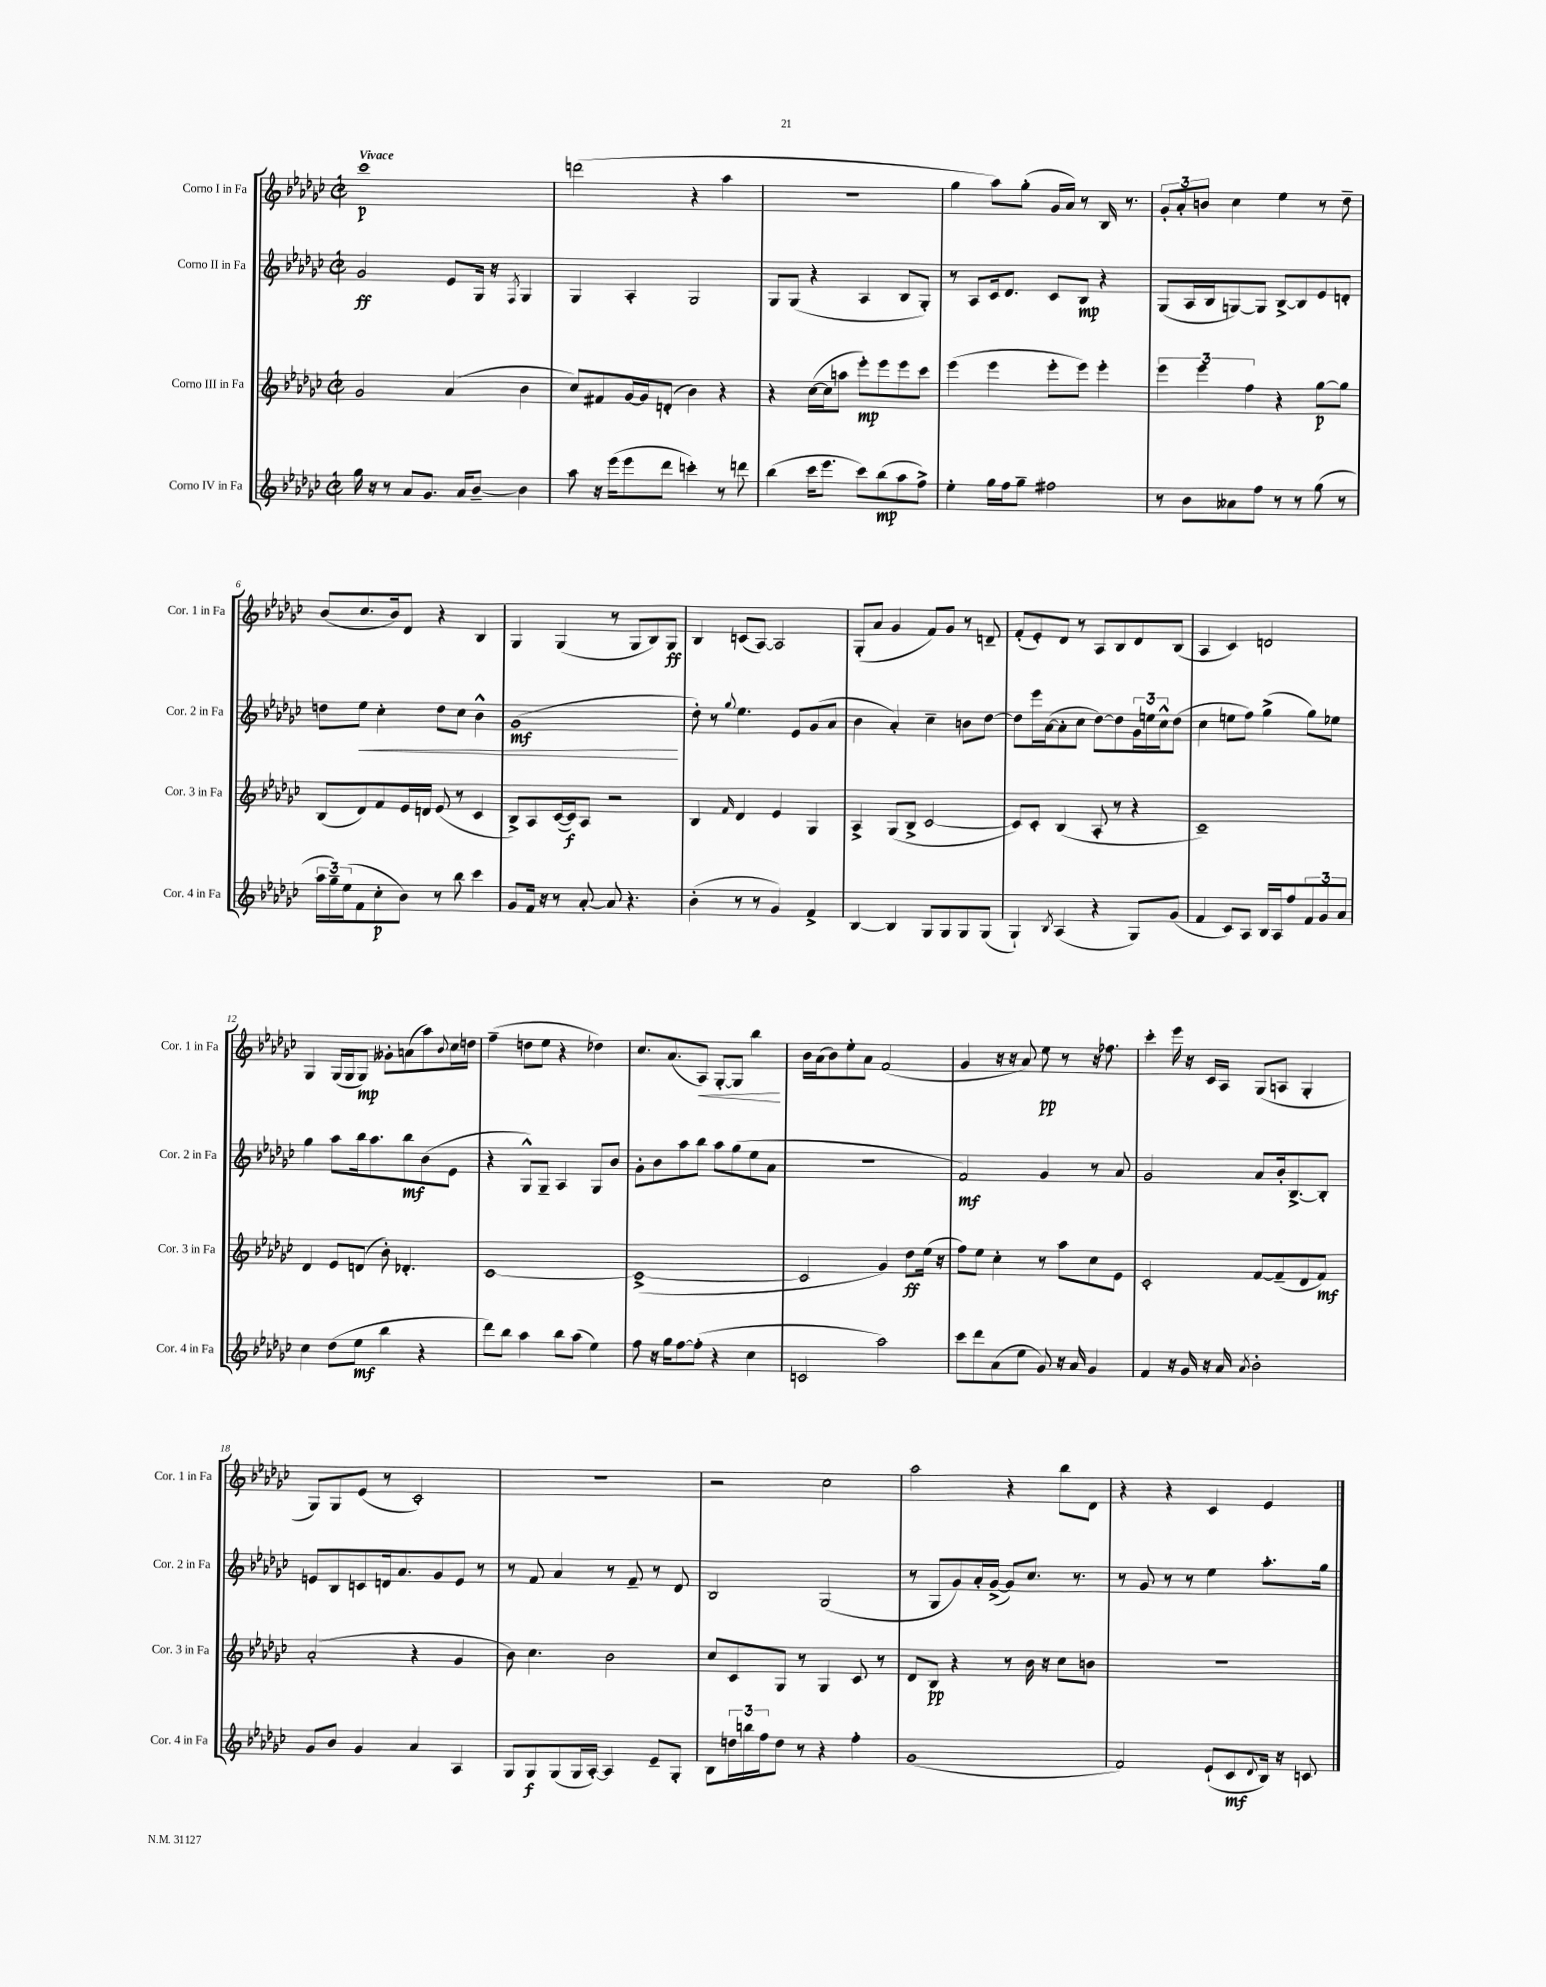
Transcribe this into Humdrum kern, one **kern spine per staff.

**kern	**kern	**kern	**kern
*staff4	*staff3	*staff2	*staff1
*clefG2	*clefG2	*clefG2	*clefG2
*k[b-e-a-d-g-c-]	*k[b-e-a-d-g-c-]	*k[b-e-a-d-g-c-]	*k[b-e-a-d-g-c-]
*M2/2	*M2/2	*M2/2	*M2/2
*met(c|)	*met(c|)	*met(c|)	*met(c|)
16gg-\	2g-/	2g-/	1ccc-
16r	.	.	.
8r	.	.	.
8a-/L	.	.	.
8.g-/J	.	.	.
.	(4a-/	8e-/L	.
16a-/LK	.	.	.
[8b-~/J	.	16G-/Jk	.
.	.	16r	.
.	.	8qF/	.
4b-\]	4b-\	4G-/	.
=	=	=	=
8aa-\	8cc-/L)	4G-/	(2ddd\
16r	8f#/	.	.
(16eee-\LK	.	.	.
8eee-\	[16g-/L	4A-'/	.
.	16g-/]J	.	.
8ddd-\J	(8d'/J	.	.
4ccc'\)	4b-\)	2G-/	4r
8r	4r	.	4aa-\
8ddd\	.	.	.
=	=	=	=
(4bb-\	4r	8G-/L	1r
.	.	(8G-/J	.
16ccc-\LK	([16cc-\LL	4r	.
8.eee-\J	16cc-\]J	.	.
.	8aa\J	.	.
8ccc-\L)	8eee-'\L)	4A-/	.
(8bb-\	8eee-\	.	.
8aa-\	8eee-\	8B-/L	.
8ff^\J)	8ccc-\J	8G-'/J)	.
=	=	=	=
4ee-'\	(4eee-\	8r	4gg-\
.	.	8A-/L	.
16gg-\LL	4eee-\	16c-/k	8aa-\L)
16ff\J	.	8.d-/J	.
8gg-~\J	.	.	(8gg-'\J
2ff#\	8eee-'\L	8c-/L	16g-/LL
.	.	.	16a-/JJ)
.	8eee-\J)	8B-/J	8r
.	4eee-'\	4r	16B-/
.	.	.	8.r
=	=	=	=
8r	6eee-\	(8G-/L	12g-'/L
.	.	.	12a-'/
8b-\L	.	16A-/L	.
.	6eee-\	.	12b/J
.	.	16B-/J	.
8a--\	.	[8G/)	4cc-\
.	6ff\	.	.
8ff\J	.	8G/]J	.
8r	4r	[8B-^/L	4ee-\
8r	.	8B-/]	.
(8gg-\	[8gg-\L	8e-/	8r
8r	8gg-\]J	8d'/J	8dd-~\
=	=	=	=
24aa-\LL	(8B-/L	8dd\L	(8b-/L
24gg-~\)	.	.	.
(24ee-\J	.	.	.
8f\	8d-/)	8ee-\J	8.cc-/
8cc-'\	8f/	4cc-'\	.
.	.	.	16b-/k)
8b-\J)	16e-/L	.	8d-/J
.	16d/JJ	.	.
8r	(8e-/	8dd\L	4r
8bb-\	8r	8cc-\J	.
4ccc-\	4c-/	4b-^^\	4B-/
=	=	=	=
8g-/L	8B-^/L)	(1g-	4G-/
16f/Jk	8A-/	.	.
16r	.	.	.
8r	([16c-/L	.	(4G-/
.	16c-/]J)	.	.
[8a-'/	8A-/J	.	.
8a-/]	2r	.	8r
4.r	.	.	8G-/L
.	.	.	8B-/)
.	.	.	8G-/J
=	=	=	=
(4b-'\	4B-/	8dd-'\)	4B-/
.	.	8r	.
.	16qqf/	8qqgg-/	.
8r	4d-/	4.ee-\	(8c/L
8r	.	.	[8A-/J)
4g-/)	4e-/	.	2A-/]
.	.	8e-/L	.
4f^/	4G-/	(8g-/	.
.	.	8a-/J	.
=	=	=	=
[4B-/	4A-^/	4b-\	(8G-'/L
.	.	.	8a-/J
4B-/]	(8G-/L	4a-'/)	4g-/
.	8B-^/J	.	.
8G-/L	[2c-/	4cc-~\	8f/L)
8G-/	.	.	8g-/J
8G-/	.	8b\L	8r
(8G-/J	.	[8dd-\J	8d~/
=	=	=	=
4G-`/)	8c-/]L)	8dd-\]L	(8f'/L
.	8c-'/J	16eee-\L	8e-'/)
.	.	([16a-\J	.
8qB-/	.	.	.
(4A-/	(4B-/	8a-'\]	8d-/J
.	.	8cc-\J	8r
4r	8A-'/	[8dd-\L)	8A-/L
.	8r	8dd-\]	8B-/
8G-/L)	4r	24g-\L	8d-/
.	.	24ee\	.
.	.	24cc-^^\J	.
(8g-/J	.	(8dd-\J	(8B-/J
=	=	=	=
4f/	1c-~)	4cc-\	4A-/
8c-/L)	.	8ee\L	4c-/)
8A-/J	.	8ff\J)	.
16B-/LL	.	(4gg-^\	2d/
16A-/J	.	.	.
8ff/	.	.	.
12f/	.	8gg-\L)	.
12g-/	.	.	.
.	.	8ee-\J	.
12a-/J	.	.	.
=	=	=	=
4cc-\	4d-/	4gg-\	4G-/
(8dd-\L	8e-/L	8aa-\L	(16G-/LL
.	.	.	16G-/J
8ee-\J	(8d/J	16bb-\k	8G-/J)
.	.	8.aa-\	.
4bb-\	8b-'\)	.	8g--'\L
.	4.d-'/	8bb-\	(8a\
4r	.	(8b-\	8aa-\)
.	.	.	8qqb-/
.	.	8e-\J	16cc-\L
.	.	.	16dd\JJ
=	=	=	=
8ddd-\L)	[1c-	4r	(4ff~\
8bb-\J	.	.	.
4aa-\	.	8G-^^/L)	8dd\L
.	.	8G-~/J	8ee-\J
8bb-\L	.	4A-/	4r
(8aa-\J	.	.	.
4ee-\)	.	8G-/L	4dd-\)
.	.	8b-/J	.
=	=	=	=
8ff\	(1c-^_	8g-'\L	8.cc-/L
16r	.	8b-\	.
16gg-\LK	.	.	(8.a-/
[8ff\	.	8aa-\	.
(8ff'\]J	.	8bb-\J	8A-/J)
4r	.	8aa-\L	[8G-'/L
.	.	(8gg-\	8G-/]J
4cc-\	.	8ee-\	4bb-\
.	.	8a-\J	.
=	=	=	=
2c/	2c-/]	1r	16b-\LL
.	.	.	(16a-\J
.	.	.	8b-\)
.	.	.	8ee-'\
.	.	.	8a-\J
2aa-\)	4g-/)	.	(2f/
.	8dd-\L	.	.
.	(16ee-\Jk	.	.
.	16r	.	.
=	=	=	=
8ccc-\L	8ff\L)	2f/)	4g-/
8ddd-\	8ee-\J	.	.
(8a-\	4cc-'\	.	16r
.	.	.	16r
8ee-\J	.	.	8a-/)
8g-/)	8r	4g-/	8ee-\
16r	8aa-\L	.	8r
16a-/	.	.	.
4g-/	8cc-\	8r	16r
.	.	.	8.ff-\
.	8e-\J	8a-/	.
=	=	=	=
4f/	2c-'/	2g-/	4ccc-'\
16r	.	.	16eee-\
16g-/	.	.	16r
16r	.	.	16c-/LL
16a-/	.	.	16A-/JJ
8qa-/	.	.	.
2b-'\	[8f/L	8a-/L	(8G-/L
.	(8f~/]	16b-'/k	8A/J
.	.	[8.B-^/	.
.	8d-/	.	4G-'/
.	8f/J)	8B-'/]J	.
=	=	=	=
8g-/L	(2a-'/	8e/L	8G-/L)
8b-/J	.	8B-/	8G-/
4g-/	.	8c/	(8e-/J
.	.	16d/k	8r
.	.	8.a-/	.
4a-/	4r	.	2c-'/)
.	.	8g-/	.
4A-/	4g-/	8e/J	.
.	.	8r	.
=	=	=	=
8G-/L	8b-\)	8r	1r
8G-/	4.cc-\	8f/	.
(8G-/	.	4a-/	.
16G-/L	.	.	.
[16A-'/JJ)	.	.	.
4A-/]	2b-\	8r	.
.	.	8f~/	.
8e-~/L	.	8r	.
8G-'/J	.	8d-/	.
=	=	=	=
8B-\L	8cc-/L	2B-/	2r
24dd\L	8c-/	.	.
24bb\	.	.	.
24ff\J	.	.	.
8dd\J	8G-/J	.	.
8r	8r	.	.
4r	4G-/	(2G-/	2cc-\
4ff'\	8c-/	.	.
.	8r	.	.
=	=	=	=
(1g-	8d-/L	8r	2aa-\
.	8B-/J	8G-/L	.
.	4r	8g-/)	.
.	.	16a-'/L	.
.	.	([16g-^/JJ	.
.	8r	8g-/]L)	4r
.	16b-\	8.cc-/J	.
.	16r	.	.
.	8cc-\L	.	8bb-\L
.	.	8.r	.
.	8b\J	.	8d-\J
=	=	=	=
2f/)	1r	8r	4r
.	.	8g-/	.
.	.	8r	4r
.	.	8r	.
(8e-`/L	.	4ee-\	4c-/
8c-/	.	.	.
8qqd-/	.	.	.
16B-/Jk)	.	8.aa-'\L	4e-/
16r	.	.	.
8c/	.	.	.
.	.	16gg-\Jk	.
==	==	==	==
*-	*-	*-	*-
